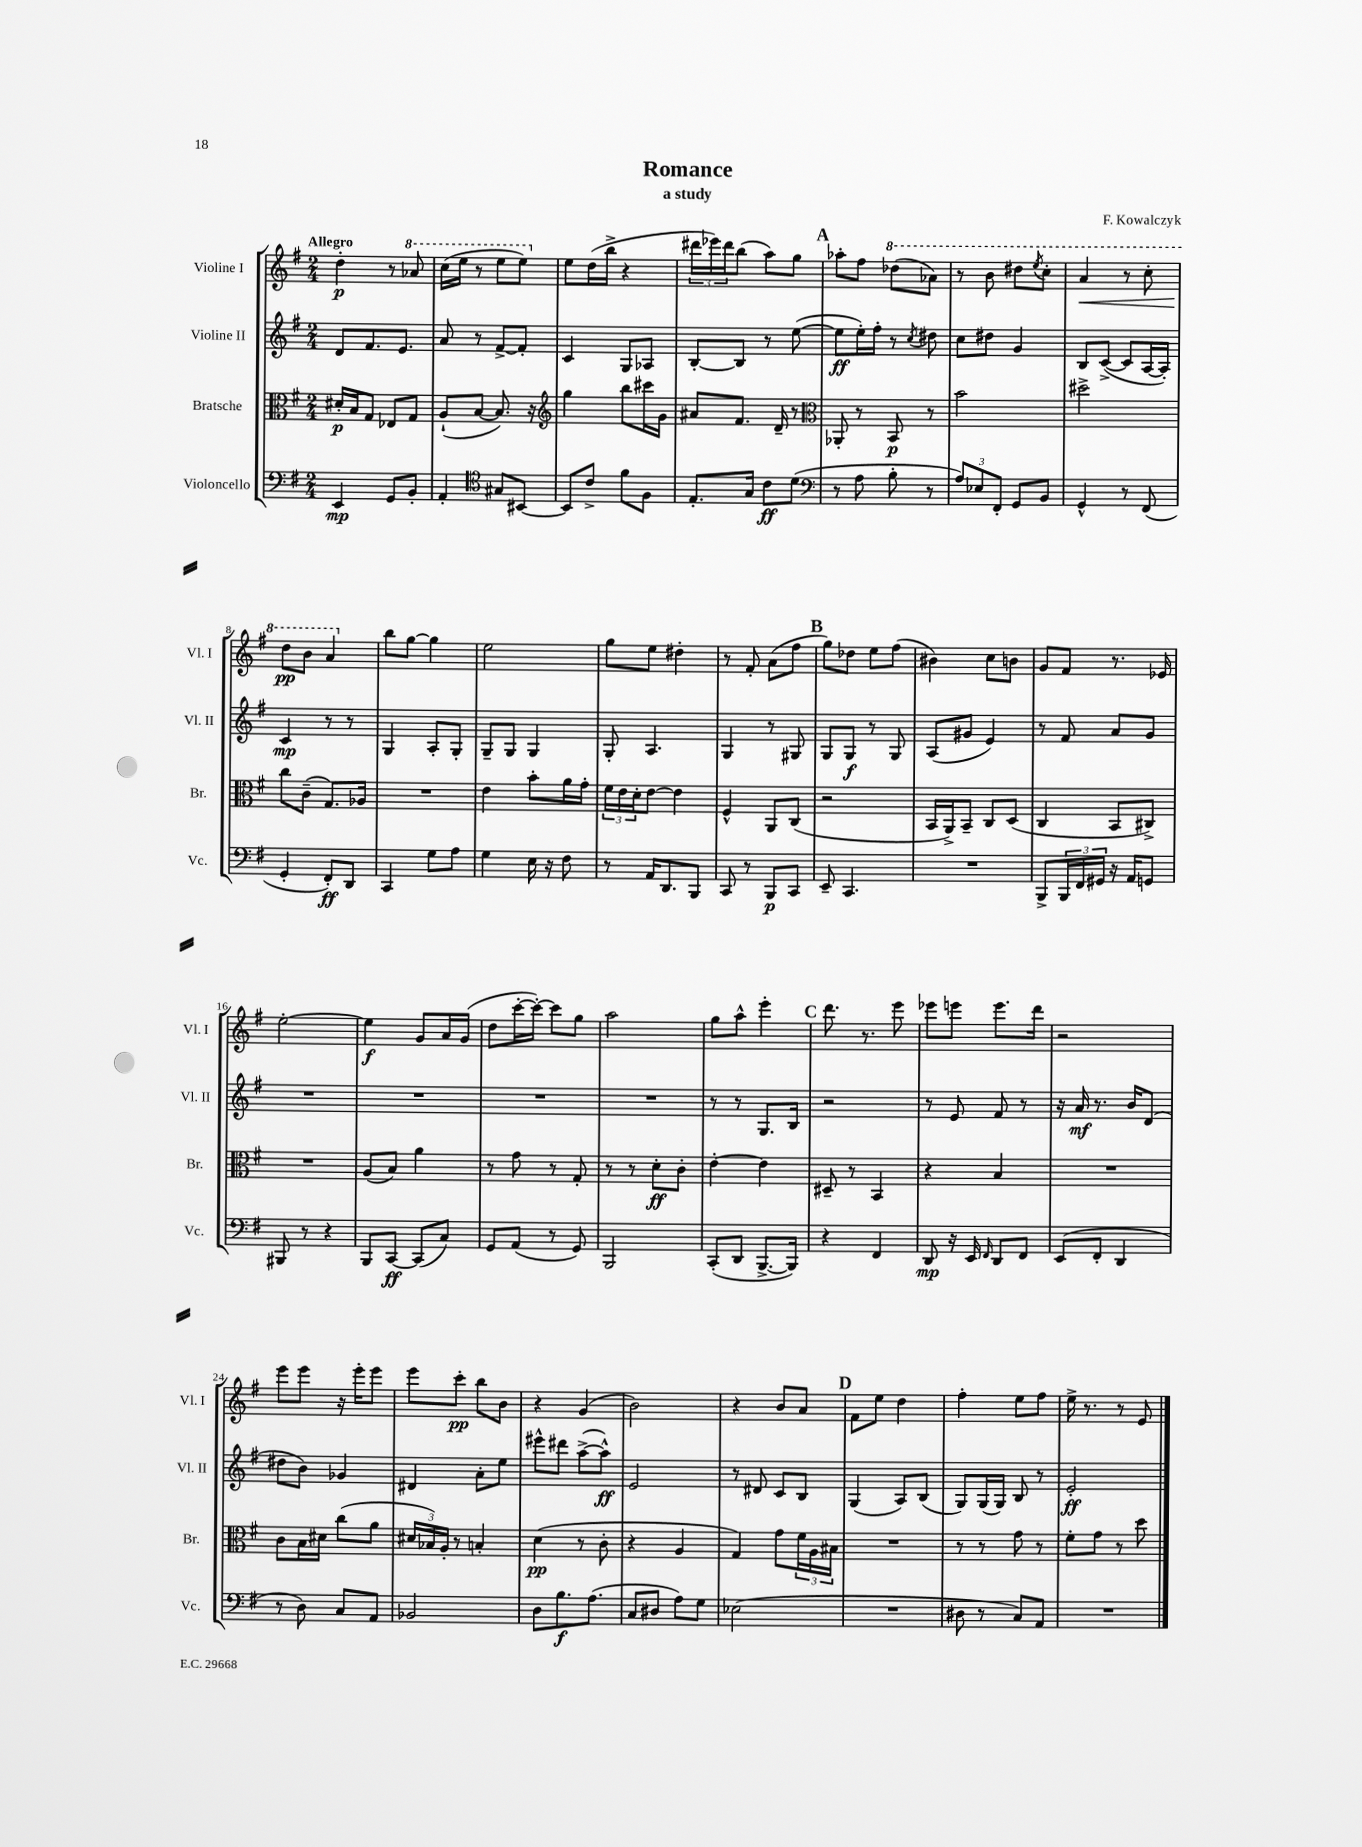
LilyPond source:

\header { title = "Romance" composer = "F. Kowalczyk" subtitle = "a study" }
<<
\new StaffGroup <<
\new Staff = "s0" \with { instrumentName = "Violine I" shortInstrumentName = "Vl. I" } {
    \clef treble \key g \major \numericTimeSignature \time 2/4 \tempo "Allegro"
    d''4-.\p r8 \ottava #1 aes''8 |
    c'''16( e'''16 r8 e'''8 e'''8) \ottava #0 |
    e''8 d''16( b''16-> r4 |
    \tuplet 3/2 { dis'''16 ees'''16) dis'''16 } b''8( a''8) g''8 |
    \mark \markup { \bold "A" } aes''8-. fis''8 \ottava #1 des'''8( aes''!8) |
    r8 b''8 dis'''8 \acciaccatura { e'''8 } c'''8-. |
    a''4\< r8 c'''8-. |
    d'''8\pp\! b''8 a''4 \ottava #0 |
    b''8 g''8~ g''4 |
    e''2 |
    g''8 e''8 dis''4-. |
    r8 fis'8-. a'8( fis''8 |
    \mark \markup { \bold "B" } g''8) des''8 e''8 fis''8( |
    bis'4) c''8 b'8 |
    g'8 fis'8 r8. ees'16 |
    e''2~-. |
    e''4\f g'8 a'16 g'16( |
    d''8 c'''16~-. c'''16~-.) c'''8 g''8 |
    a''2 |
    g''8 a''8-^ e'''4-. |
    \mark \markup { \bold "C" } d'''8. r8. e'''8 |
    ees'''8 e'''8 e'''8. d'''16 |
    r2 |
    e'''8 e'''8 r16 e'''16-. e'''8 |
    e'''8 c'''8-.\pp b''8 b'8 |
    r4 g'4( |
    b'2) |
    r4 b'8 a'8 |
    \mark \markup { \bold "D" } fis'8 e''8 d''4 |
    fis''4-. e''8 fis''8 |
    e''16-> r8. r8 e'8 \bar "|." |
}
\new Staff = "s1" \with { instrumentName = "Violine II" shortInstrumentName = "Vl. II" } {
    \clef treble \key g \major \numericTimeSignature \time 2/4
    d'8 fis'8. e'8. |
    a'8 r8 fis'8~-> fis'8-. |
    c'4 g8 aes8 |
    b8~-. b8 r8 e''8~( |
    \mark \markup { \bold "A" } e''8\ff e''16-.) fis''16-. r8 \acciaccatura { c''8 } dis''8 |
    c''8 dis''8 g'4 |
    b8 c'8~->( c'8 a16~ a16-.) |
    c'4\mp r8 r8 |
    g4 a8-. g8-. |
    g8-- g8 g4 |
    g8-. a4. |
    g4 r8 gis8 |
    \mark \markup { \bold "B" } g8 g8\f r8 g8 |
    a8( gis'8 e'4) |
    r8 fis'8 a'8 g'8 |
    R2 |
    R2 |
    R2 |
    R2 |
    r8 r8 g8. b16 |
    \mark \markup { \bold "C" } r2 |
    r8 e'8 fis'8 r8 |
    r16 a'16\mf r8. b'16 d'8( |
    dis''8 b'8) ges'4 |
    dis'4 a'8-. e''8 |
    eis'''8-^ dis'''8 a''8~->( a''8-^\ff) |
    e'2 |
    r8 dis'8 c'8 b8 |
    \mark \markup { \bold "D" } g4( a8) b8( |
    g8) g16( g16) b8 r8 |
    e'2-.\ff \bar "|." |
}
\new Staff = "s2" \with { instrumentName = "Bratsche" shortInstrumentName = "Br." } {
    \clef alto \key g \major \numericTimeSignature \time 2/4
    dis'16-.\p b16 g8 ees8 g8 |
    a8-!( b8~ b8.) r16 |
    \clef treble g''4 b''8 cis'''16 g'16 |
    ais'8 fis'8. d'16-- r8 |
    \mark \markup { \bold "A" } \clef alto aes,8-. r8 b,8\p r8 |
    b'2 |
    dis''2-> |
    c''8 c'8--( g8.) aes16 |
    R2 |
    e'4 b'8-. a'16 g'16-. |
    \tuplet 3/2 { fis'16 e'16 d'16-. } e'8~ e'4 |
    fis4-^ a,8 c8( |
    \mark \markup { \bold "B" } r2 |
    b,16 a,16->) b,8-- c8 d8( |
    c4 b,8 cis8->) |
    R2 |
    a8( b8) a'4 |
    r8 g'8 r8 g8-. |
    r8 r8 d'8-.\ff c'8-. |
    e'4~-. e'4 |
    \mark \markup { \bold "C" } dis8-- r8 b,4 |
    r4 b4 |
    R2 |
    c'8 b16 dis'16 c''8( a'8 |
    \tuplet 3/2 { dis'16 bes16) a16-. } r8 b4-. |
    d'4\pp( r8 c'8-. |
    r4 a4 |
    g4) g'8 \tuplet 3/2 { fis'16 a16 bis16 } |
    \mark \markup { \bold "D" } R2 |
    r8 r8 g'8 r8 |
    fis'8-. g'8 r8 d''8 \bar "|." |
}
\new Staff = "s3" \with { instrumentName = "Violoncello" shortInstrumentName = "Vc." } {
    \clef bass \key g \major \numericTimeSignature \time 2/4
    e,4\mp g,8 b,8-. |
    a,4-. \clef tenor gis8 bis,8~ |
    bis,8 c'8-> fis'8 fis8 |
    e8.-. g16 c'8\ff d'8( |
    \mark \markup { \bold "A" } \clef bass r8 a8 b8-. r8 |
    \tuplet 3/2 { a8) ees8 fis,8-. } g,8 b,8 |
    g,4-^ r8 fis,8( |
    g,4-. fis,8-.\ff) d,8 |
    c,4 g8 a8 |
    g4 e16 r16 fis8 |
    r8 a,16 d,8. b,,8 |
    c,8 r8 b,,8\p c,8 |
    \mark \markup { \bold "B" } e,8-- c,4. |
    R2 |
    b,,8-> \tuplet 3/2 { b,,16 fis,16 gis,16 } r16 a,16 g,8 |
    bis,,8 r8 r4 |
    b,,8 c,8~\ff c,8( c8) |
    g,8 a,8( r8 g,8) |
    b,,2 |
    c,8-.( d,8 b,,8.~-> b,,16) |
    \mark \markup { \bold "C" } r4 fis,4 |
    d,8\mp r16 e,16 \grace { fis,16 } d,8 fis,8 |
    e,8( fis,8-. d,4 |
    r8 d8) c8 a,8 |
    bes,2 |
    d8 b8.\f a8.( |
    c8 dis8 a8) g8 |
    ees2( |
    \mark \markup { \bold "D" } R2 |
    dis8 r8 c8) a,8 |
    R2 \bar "|." |
}
>>
>>
